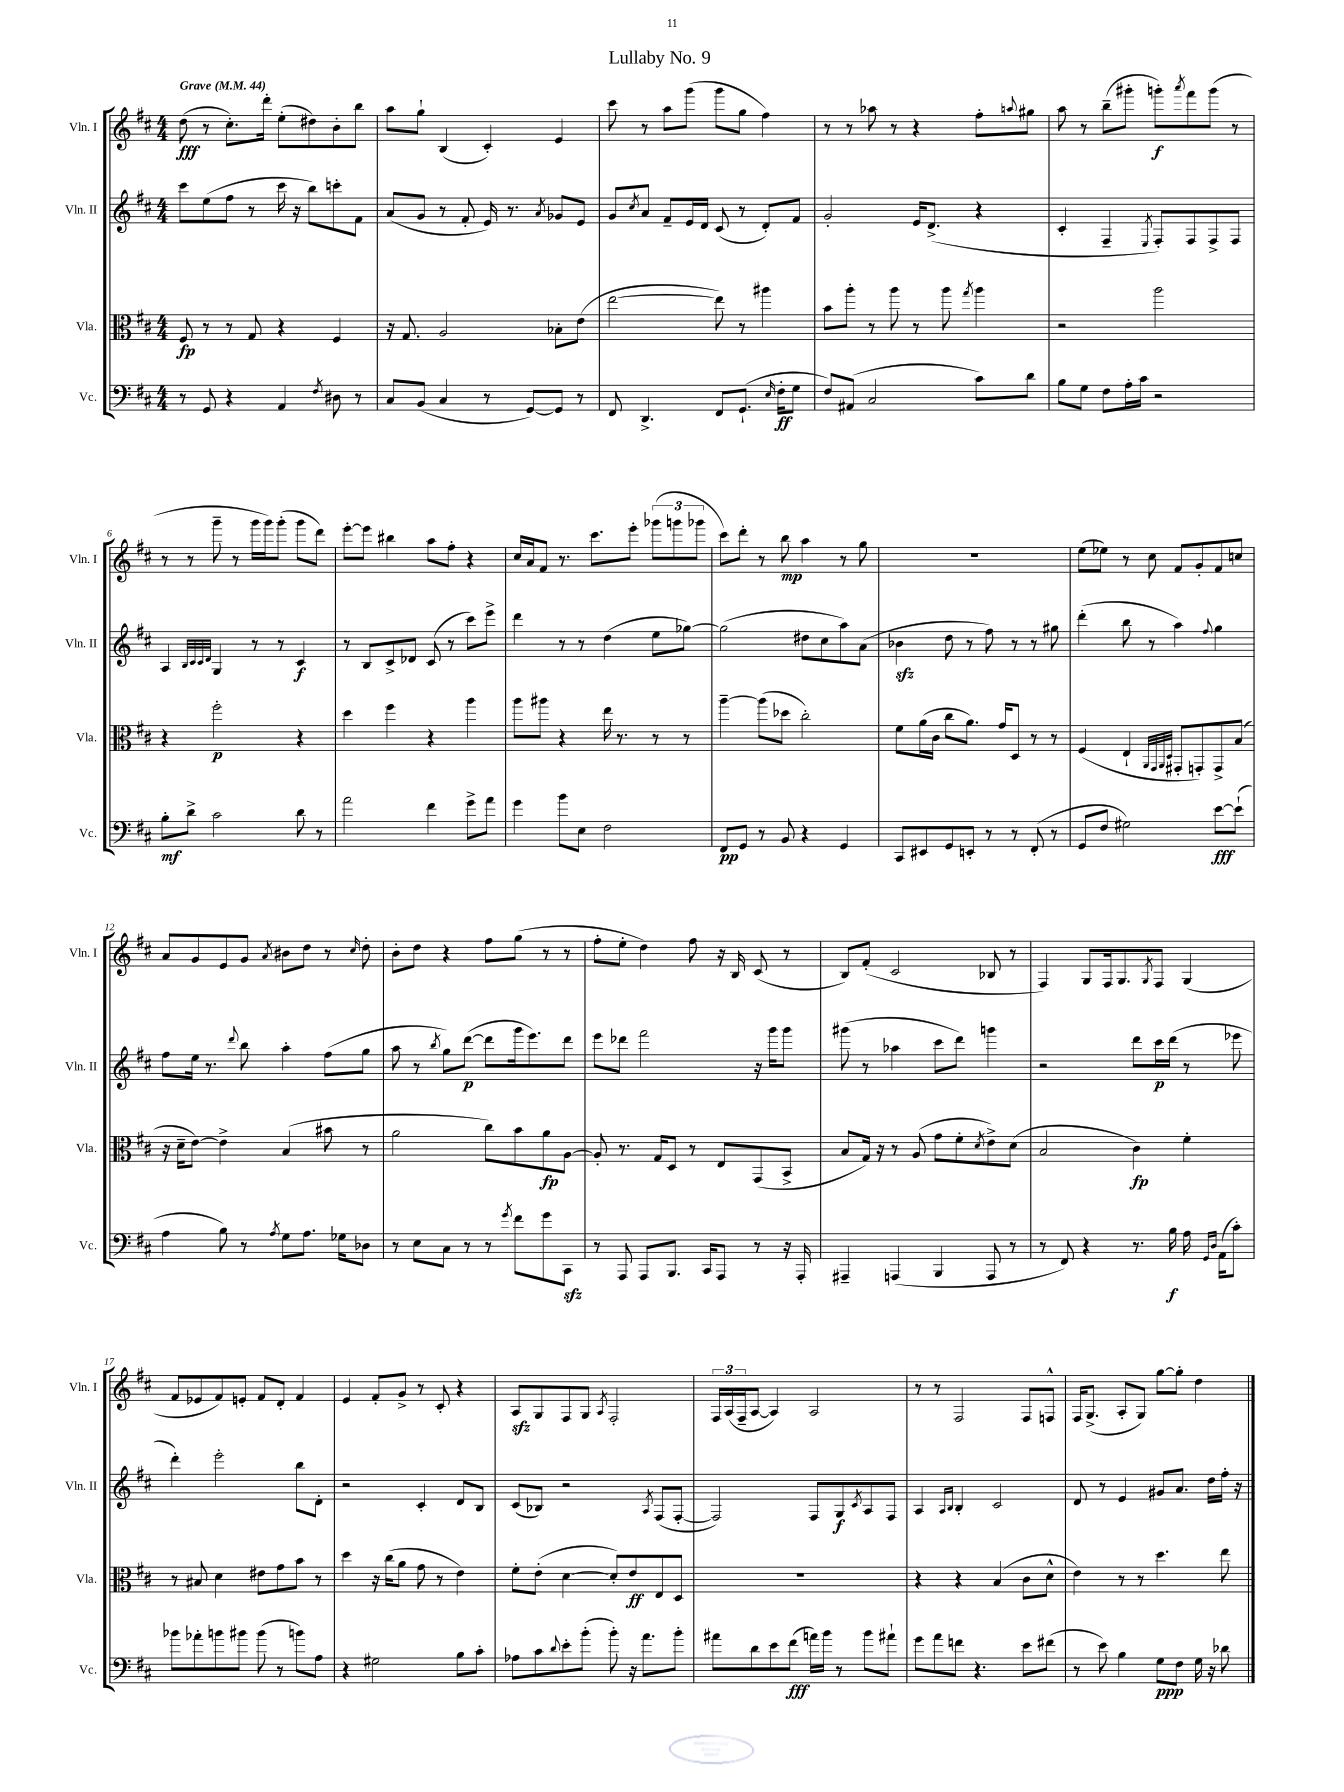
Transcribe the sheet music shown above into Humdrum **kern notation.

**kern	**dynam	**kern	**dynam	**kern	**dynam	**kern	**dynam
*part4	*part4	*part3	*part3	*part2	*part2	*part1	*part1
*staff4	*staff4	*staff3	*staff3	*staff2	*staff2	*staff1	*staff1
*I"Vc.	*	*I"Vla.	*	*I"Vln. II	*	*I"Vln. I	*
*I'Vc.	*	*I'Vla.	*	*I'Vln. II	*	*I'Vln. I	*
*clefF4	*	*clefC3	*	*clefG2	*	*clefG2	*
*k[f#c#]	*	*k[f#c#]	*	*k[f#c#]	*	*k[f#c#]	*
*M4/4	*	*M4/4	*	*M4/4	*	*M4/4	*
*MM44	*	*MM44	*	*MM44	*	*MM44	*
=1	=1	=1	=1	=1	=1	=1	=1
!	!	!	!	!	!	!LO:TX:a:B:t=Grave	!
8r	.	8F#/	fp	8ccc#\L	.	(8dd\	fff
8GG/	.	8r	.	(8ee\	.	8r	.
4r	.	8r	.	8ff#\J	.	8.cc#'\L)	.
.	.	8G/	.	8r	.	.	.
.	.	.	.	.	.	16ddd'\Jk	.
4AA/	.	4r	.	16ccc#\	.	(8ee'\L	.
.	.	.	.	16r	.	.	.
.	.	.	.	8bb\L)	.	8dd#X\)	.
8qF#/	.	.	.	.	.	.	.
8D#X\	.	4F#/	.	8cccn'\	.	8b'\	.
8r	.	.	.	8f#\J	.	8bb\J	.
=2	=2	=2	=2	=2	=2	=2	=2
8C#/L	.	16r	.	(8a/L	.	8aa\L	.
.	.	8.G/	.	.	.	.	.
(8BB/J	.	.	.	8g/J	.	8gg`\J	.
4C#/	.	2A/	.	8r	.	(4B/	.
.	.	.	.	8f#'/	.	.	.
8r	.	.	.	16e/)	.	4c#'/)	.
.	.	.	.	8.r	.	.	.
[8GG/L)	.	.	.	.	.	.	.
.	.	.	.	8qa/	.	.	.
8GG/J]	.	8B-X'\L	.	8g-X/L	.	4e/	.
8r	.	(8e\J	.	8e/J	.	.	.
=3	=3	=3	=3	=3	=3	=3	=3
8FF#/	.	[2ee\	.	8g/L	.	8ccc#\	.
.	.	.	.	8qcc#/	.	.	.
4.DD^/	.	.	.	8a/J	.	8r	.
.	.	.	.	8f#~/L	.	8aa\L	.
.	.	.	.	16e/L	.	(8ggg\J	.
.	.	.	.	16d/JJ	.	.	.
8FF#/L	.	8ee\])	.	(8c#/	.	8ggg\L	.
(8.GG`/J	.	8r	.	8r	.	8gg\J	.
.	.	4aa#X\	.	8d'/L)	.	4ff#\)	.
16qqE/	.	.	.	.	.	.	.
16F#'\KL	ff	.	.	.	.	.	.
8G\J	.	.	.	8f#/J	.	.	.
=4	=4	=4	=4	=4	=4	=4	=4
8F#/L)	.	8b\L	.	2g'/	.	8r	.
(8AA#X/J	.	8aa'\J	.	.	.	8r	.
2C#/	.	8r	.	.	.	8aa-X\	.
.	.	8aa\	.	.	.	8r	.
.	.	8r	.	16e/KL	.	4r	.
.	.	.	.	(8.d^/J	.	.	.
.	.	8aa\	.	.	.	.	.
.	.	8qgg/	.	.	.	.	.
8c#\L)	.	4aa\	.	4r	.	8ff#'\L	.
.	.	.	.	.	.	8qqaan/	.
8d\J	.	.	.	.	.	8gg#X\J	.
=5	=5	=5	=5	=5	=5	=5	=5
8B\L	.	2r	.	4c#'/	.	8aa\	.
8G\J	.	.	.	.	.	8r	.
8F#\L	.	.	.	4F#~/	.	(8bb~\L	.
16A'\L	.	.	.	.	.	8ggg#X'\J	.
16c#\JJ	.	.	.	.	.	.	.
.	.	.	.	8qE/	.	.	.
2r	.	2aa\	.	8F#'/L)	.	8gggn'\L)	f
.	.	.	.	.	.	8qaaa/	.
.	.	.	.	8F#/	.	8fff#\	.
.	.	.	.	8F#^/	.	(8ggg\J	.
.	.	.	.	8F#/J	.	8r	.
!!LO:LB:g=z
=6	=6	=6	=6	=6	=6	=6	=6
8B'\L	mf	4r	.	4A/	.	8r	.
8d^\J	.	.	.	.	.	8r	.
.	.	.	.	32qqB/LLL	.	.	.
.	.	.	.	32qqc#/	.	.	.
.	.	.	.	32qqc#/	.	.	.
.	.	.	.	32qqd/JJJ	.	.	.
2c#\	.	2ff#'\	p	4G/	.	8ggg~\	.
.	.	.	.	.	.	8r	.
.	.	.	.	8r	.	16ggg\LL	.
.	.	.	.	.	.	16ggg\J)	.
.	.	.	.	8r	.	(8ggg'\J	.
8d\	.	4r	.	4c#/	f	8ggg\L	.
8r	.	.	.	.	.	8ddd\J)	.
=7	=7	=7	=7	=7	=7	=7	=7
2a\	.	4dd\	.	8r	.	[8eee'\L	.
.	.	.	.	8B/L	.	8eee\J]	.
.	.	4ff#\	.	8c#^/	.	4bb#X\	.
.	.	.	.	8d-X/J	.	.	.
4f#\	.	4r	.	(8c#/	.	8aa\L	.
.	.	.	.	8r	.	8ff#'\J	.
8g^\L	.	4aa\	.	8ccc#\L)	.	4r	.
8a\J	.	.	.	8eee^\J	.	.	.
=8	=8	=8	=8	=8	=8	=8	=8
4g\	.	8aa\L	.	4ddd\	.	16cc#/LL	.
.	.	.	.	.	.	16a/J	.
.	.	8aa#X\J	.	.	.	8f#/J	.
8b\L	.	4r	.	8r	.	8.r	.
8E\J	.	.	.	8r	.	.	.
.	.	.	.	.	.	8.ccc#\L	.
2F#\	.	16ee\	.	(4dd\	.	.	.
.	.	8.r	.	.	.	.	.
.	.	.	.	.	.	8eee'\J	.
.	.	8r	.	8ee\L	.	(12ggg-X\L	.
.	.	.	.	.	.	12gggn\	.
.	.	8r	.	[8gg-X\J)	.	.	.
.	.	.	.	.	.	12ggg-X\J	.
=9	=9	=9	=9	=9	=9	=9	=9
8FF#/L	pp	[4aa~\	.	(2gg-\]	.	8ccc#\L)	.
8GG/J	.	.	.	.	.	8ddd'\J	.
8r	.	(8aa\L]	.	.	.	8r	.
8BB/	.	8dd-X\J	.	.	.	8bb\	mp
4r	.	2cc#'\)	.	8dd#X\L	.	4aa\	.
.	.	.	.	8cc#\	.	.	.
4GG/	.	.	.	8aa\)	.	8r	.
.	.	.	.	(8a\J	.	8gg\	.
=10	=10	=10	=10	=10	=10	=10	=10
8CC#/L	.	8f#\L	.	4b-Xzz\	.	1r	.
8EE#X/	.	(16a\L	.	.	.	.	.
.	.	16c#\JJ	.	.	.	.	.
8GG/	.	8cc#\L	.	8dd\	.	.	.
8EEn'/J	.	8.a\J)	.	8r	.	.	.
8r	.	.	.	8ff#\)	.	.	.
.	.	16g/KL	.	.	.	.	.
8r	.	8D/J	.	8r	.	.	.
(8FF#'/	.	8r	.	8r	.	.	.
8r	.	8r	.	8gg#X\	.	.	.
=11	=11	=11	=11	=11	=11	=11	=11
8GG/L	.	(4F#/	.	(4ddd'\	.	(8ee\L	.
8F#/J	.	.	.	.	.	8ee-X\J)	.
2G#X\)	.	4E`/	.	8bb\	.	8r	.
.	.	.	.	8r	.	8cc#\	.
.	.	32qqAA/LLL	.	.	.	.	.
.	.	32qqGG/	.	.	.	.	.
.	.	32qqAA/	.	.	.	.	.
.	.	32qqD/JJJ	.	.	.	.	.
.	.	8GG#X'/L	.	4aa\)	.	8f#/L	.
.	.	8GGn'/)	.	.	.	8g'/	.
.	.	.	.	8qqff#/	.	.	.
[8e\L	fff	8GG^/	.	4gg\	.	8f#/	.
(8e`\J]	.	(8B/J	.	.	.	8ccn/J	.
!!LO:LB:g=z
=12	=12	=12	=12	=12	=12	=12	=12
4A\	.	16r	.	8ff#\L	.	8a/L	.
.	.	16d~\KL	.	.	.	.	.
.	.	[8e\J)	.	16ee\Jk	.	8g/	.
.	.	.	.	8.r	.	.	.
8B\)	.	4e^\]	.	.	.	8e/	.
.	.	.	.	8qqddd/	.	.	.
8r	.	.	.	8bb\	.	8g/J	.
8qA/	.	.	.	.	.	8qa/	.
8G\L	.	(4B/	.	4aa'\	.	8b#X\L	.
8.A\J	.	.	.	.	.	8dd\J	.
.	.	8b#X\	.	(8ff#\L	.	8r	.
16G-X\KL	.	.	.	.	.	.	.
.	.	.	.	.	.	16qqcc#/	.
8D-X\J	.	8r	.	8gg\J	.	8dd'\	.
=13	=13	=13	=13	=13	=13	=13	=13
8r	.	2a\	.	8aa\	.	8b'\L	.
8E\L	.	.	.	8r	.	8dd\J	.
.	.	.	.	8qbb/	.	.	.
8C#\J	.	.	.	8gg\L)	.	4r	.
8r	.	.	.	([8ddd\J	p	.	.
8r	.	8cc#\L)	.	8ddd\L]	.	8ff#\L	.
8qg/	.	.	.	.	.	.	.
8f#\L	.	8b\	.	16ggg\k	.	(8gg\J	.
.	.	.	.	8.eee\)	.	.	.
8g\	.	8a\	fp	.	.	8r	.
8CC#zz\J	.	[8A\J	.	8ddd\J	.	8r	.
=14	=14	=14	=14	=14	=14	=14	=14
8r	.	8A'/]	.	8eee\L	.	8ff#'\L	.
8AAA/	.	8.r	.	8ddd-X\J	.	8ee'\J	.
8AAA/L	.	.	.	2fff#\	.	4dd\)	.
.	.	16G/KL	.	.	.	.	.
8.BBB/J	.	8D/J	.	.	.	.	.
.	.	8r	.	.	.	8ff#\	.
16CC#/KL	.	.	.	.	.	.	.
8AAA/J	.	8E/L	.	.	.	16r	.
.	.	.	.	.	.	16B/	.
8r	.	(8GG/	.	16r	.	(8c#/	.
.	.	.	.	16ggg\KL	.	.	.
16r	.	8BB^/J	.	8ggg\J	.	8r	.
16AAA'/	.	.	.	.	.	.	.
=15	=15	=15	=15	=15	=15	=15	=15
4AAA#X~/	.	8B/L	.	(8ggg#X\	.	8B/L)	.
.	.	16G/Jk)	.	8r	.	(8f#'/J	.
.	.	16r	.	.	.	.	.
(4AAAn/	.	8r	.	4aa-X\	.	2c#/	.
.	.	(8A/	.	.	.	.	.
4BBB/	.	8g\L	.	8ccc#\L	.	.	.
.	.	8f#'\	.	8ddd\J)	.	.	.
.	.	8qd/	.	.	.	.	.
8AAA/	.	8e^\)	.	4gggn\	.	8B-X/	.
8r	.	(8d\J	.	.	.	8r	.
=16	=16	=16	=16	=16	=16	=16	=16
8r	.	2B/	.	2r	.	4F#/)	.
8FF#/)	.	.	.	.	.	.	.
4r	.	.	.	.	.	8G/L	.
.	.	.	.	.	.	16F#/k	.
.	.	.	.	.	.	8.G/	.
8.r	.	4c#\)	fp	8ddd\L	.	.	.
.	.	.	.	.	.	8qG/	.
.	.	.	.	16ccc#\L	p	8F#/J	.
16B\	f	.	.	(16ddd\JJ	.	.	.
16A\	.	4f#'\	.	8r	.	(4G/	.
16qqGG/LL	.	.	.	.	.	.	.
16qqD/JJ	.	.	.	.	.	.	.
(16AA\KL	.	.	.	.	.	.	.
8c#'\J)	.	.	.	8eee-X\	.	.	.
!!LO:LB:g=z
=17	=17	=17	=17	=17	=17	=17	=17
8b-X\L	.	8r	.	4ddd'\)	.	8f#/L	.
8a-X'\	.	8B#X/	.	.	.	8e-X/	.
8bn\	.	4d\	.	2eee'\	.	8f#/)	.
8b#X\J	.	.	.	.	.	8en'/J	.
(8b#\	.	8e#X\L	.	.	.	8f#/L	.
8r	.	8g\	.	.	.	8d'/J	.
8bn\L)	.	8b\J	.	8bb\L	.	4f#/	.
8A\J	.	8r	.	8d'\J	.	.	.
=18	=18	=18	=18	=18	=18	=18	=18
4r	.	4dd\	.	2r	.	4e/	.
2G#X\	.	16r	.	.	.	8f#'/L	.
.	.	(16cc#\KL	.	.	.	.	.
.	.	8a\J	.	.	.	8g^/J	.
.	.	8g\	.	4c#'/	.	8r	.
.	.	8r	.	.	.	8c#'/	.
8B\L	.	4e\)	.	8d/L	.	4r	.
8c#'\J	.	.	.	8B/J	.	.	.
=19	=19	=19	=19	=19	=19	=19	=19
8A-X\L	.	8f#'\L	.	(8c#/L	.	8Azz/L	.
8c#\	.	(8e'\J	.	8B-X/J)	.	8G/	.
8qqd/	.	.	.	.	.	.	.
8e'\	.	[4d\	.	2r	.	8F#/	.
(8b'\J	.	.	.	.	.	8G/J	.
.	.	.	.	.	.	8qA/	.
8b'\)	.	8d'/L])	.	.	.	2F#'/	.
16r	.	8e/	ff	.	.	.	.
8.a\L	.	.	.	.	.	.	.
.	.	.	.	8qA/	.	.	.
.	.	8E/	.	(8F#/L	.	.	.
8b'\J	.	8D/J	.	[8F#'/J	.	.	.
=20	=20	=20	=20	=20	=20	=20	=20
8a#X\L	.	1r	.	2F#/])	.	24F#/LL	.
.	.	.	.	.	.	(24A/	.
.	.	.	.	.	.	24F#~/J	.
8d\	.	.	.	.	.	[8A/J	.
8e\	.	.	.	.	.	4A/])	.
(8f#\J	fff	.	.	.	.	.	.
16an\LL)	.	.	.	8F#/L	.	2A/	.
16b\JJ	.	.	.	.	.	.	.
8r	.	.	.	8G/	f	.	.
.	.	.	.	8qc#/	.	.	.
8b\L	.	.	.	8A/	.	.	.
8a#X`\J	.	.	.	8F#/J	.	.	.
=21	=21	=21	=21	=21	=21	=21	=21
8g\L	.	4r	.	4A/	.	8r	.
8a\	.	.	.	.	.	8r	.
.	.	.	.	16qqA/LL	.	.	.
.	.	.	.	16qqB/JJ	.	.	.
8fn\J	.	4r	.	4B'/	.	2F#/	.
4.r	.	.	.	.	.	.	.
.	.	(4B/	.	2c#/	.	.	.
8e\L	.	8c#\L	.	.	.	8F#/L	.
(8f#X\J	.	8d^^\J	.	.	.	8Fn^^/J	.
=22	=22	=22	=22	=22	=22	=22	=22
8r	.	4e\)	.	8d/	.	16F#/KL	.
.	.	.	.	.	.	(8.G^/J	.
8e\)	.	.	.	8r	.	.	.
4B\	.	8r	.	4e/	.	8A'/L	.
.	.	8r	.	.	.	8G/J)	.
8G\L	ppp	4.dd\	.	8g#X/L	.	[8gg\L	.
8F#\J	.	.	.	8.a/J	.	8gg'\J]	.
16G\	.	.	.	.	.	4dd\	.
16r	.	.	.	16dd\LL	.	.	.
8d-X\	.	8ee\	.	16ff#'\JJ	.	.	.
.	.	.	.	16r	.	.	.
==	==	==	==	==	==	==	==
*-	*-	*-	*-	*-	*-	*-	*-
